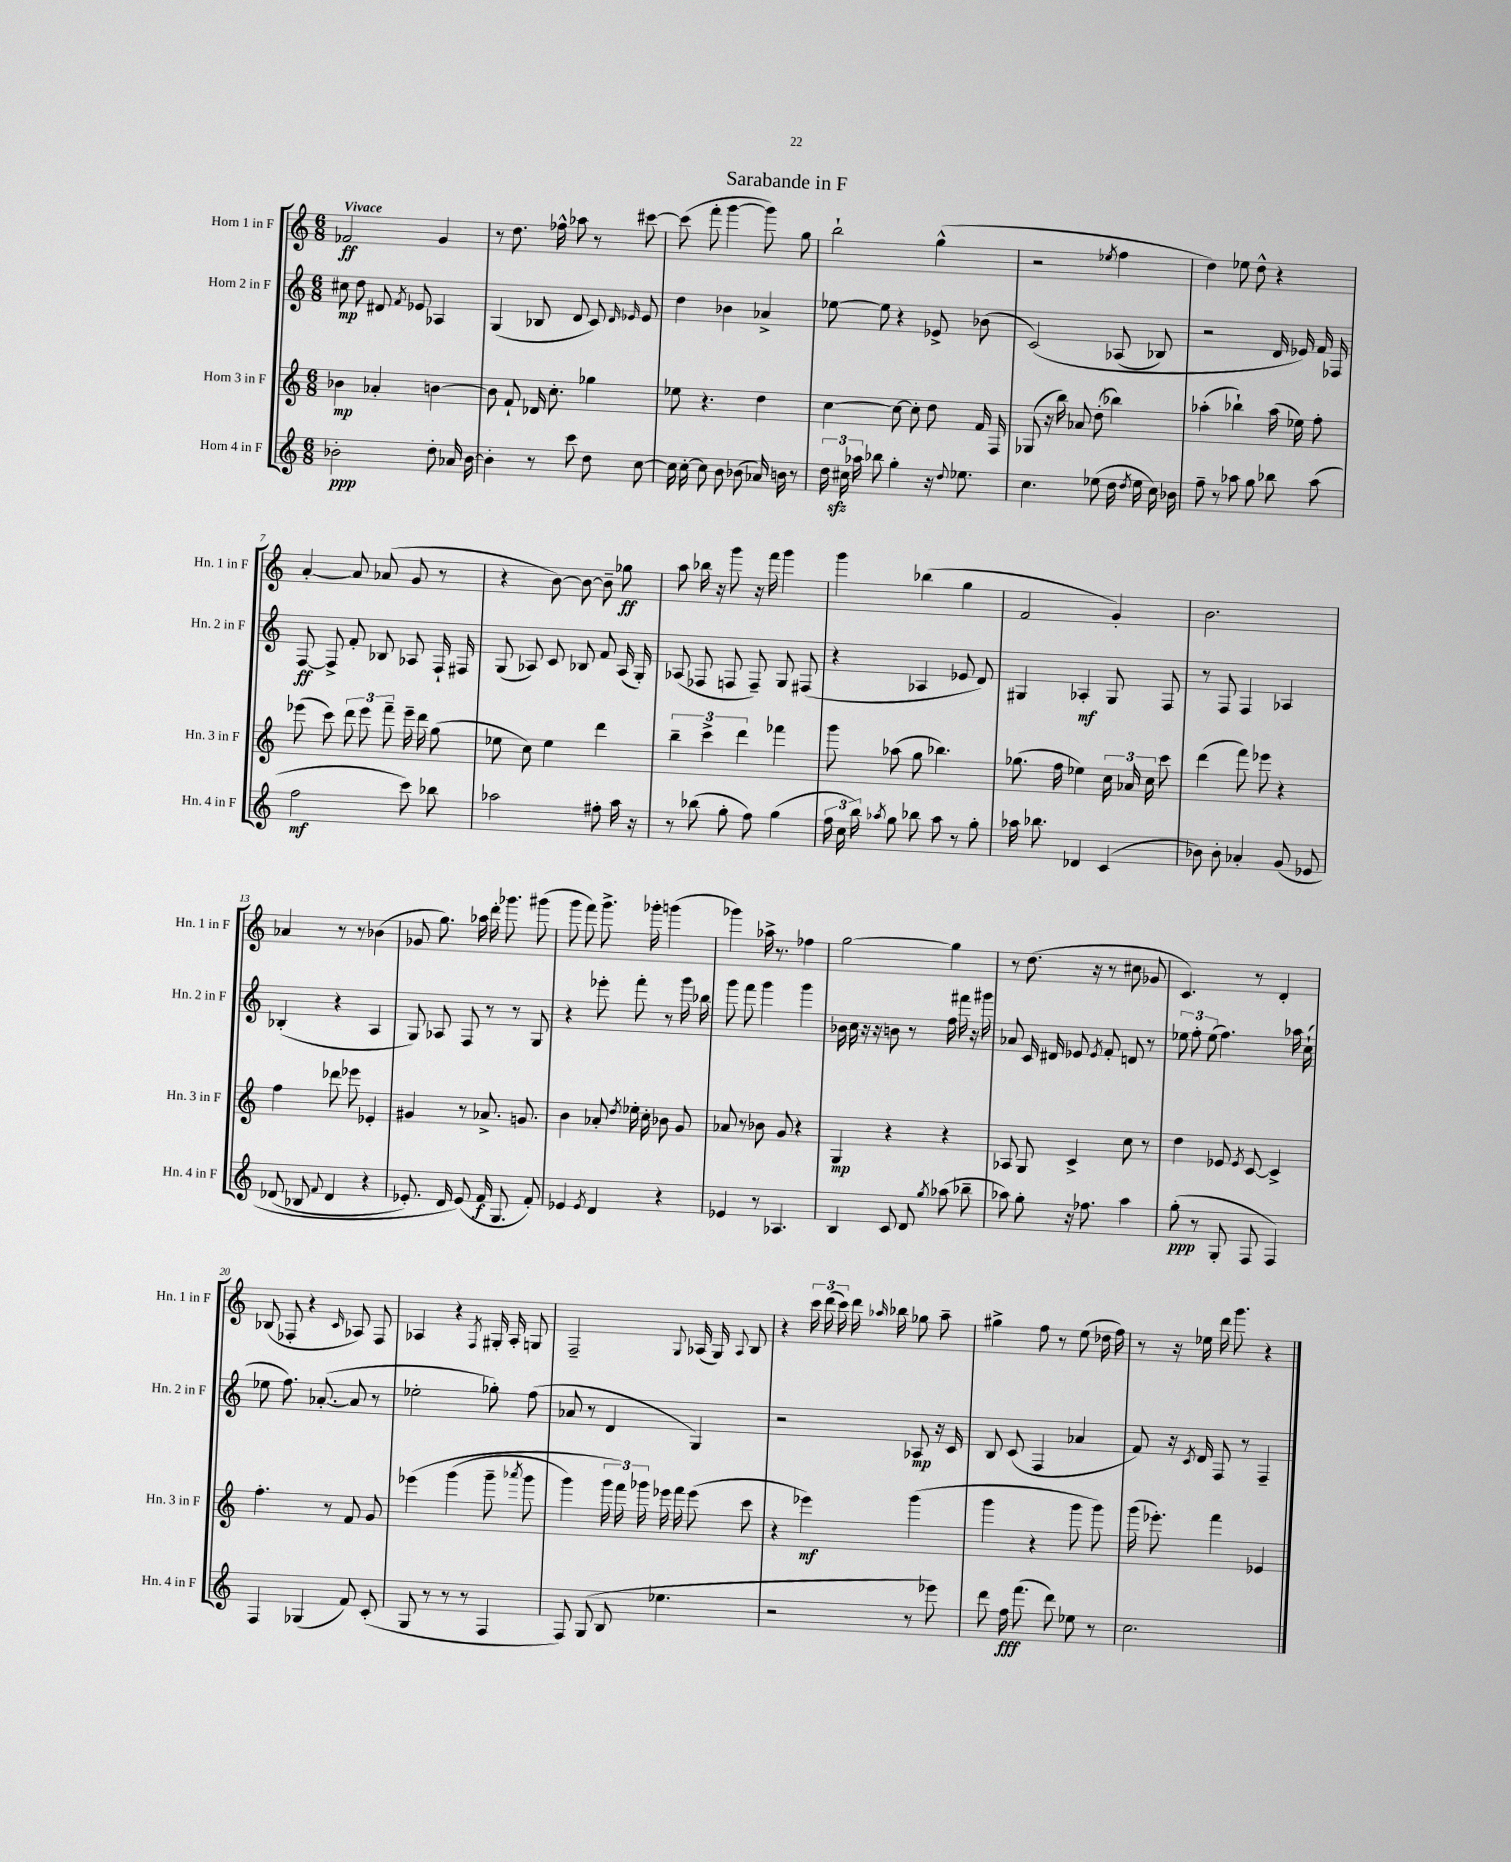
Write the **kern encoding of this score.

**kern	**kern	**kern	**kern
*staff4	*staff3	*staff2	*staff1
*clefG2	*clefG2	*clefG2	*clefG2
*k[]	*k[]	*k[]	*k[]
*M6/8	*M6/8	*M6/8	*M6/8
2b-'\	4b-\	8cc#\	2f-/
.	.	8dd\	.
.	4a-'/	8d#/	.
.	.	8qf/	.
.	.	8e-/	.
8dd'\	[4b\	4A-/	4g/
16a-/	.	.	.
[16b-\	.	.	.
=	=	=	=
4b-'\]	8b\]	(4G/	8r
.	8f`/	.	8.dd\
8r	16d-/	8B-/	.
.	8.cc'\	.	16ff-^^\
8ccc\	.	8d/	8aa-\
8dd\	4gg-\	8c/)	8r
.	.	16qqd/	.
.	.	16qqe-/	.
[8cc\	.	8e-/	[8ccc#\
=	=	=	=
16cc\]	8ee-\	4dd\	(8ccc#\]
[16cc'\	.	.	.
8cc\]	4.r	.	8fff'\
8b\	.	4b-\	[4ggg\
(8b-\	.	.	.
16a-/)	4dd\	4a-^/	8ggg\])
16b\	.	.	.
8r	.	.	8gg\
=	=	=	=
24dd\	[4cc\	[8ee-\	2bb`\
24cc#\	.	.	.
24aa-\	.	.	.
8bb-\	.	8ee-\]	.
4gg'\	8cc\_	4r	.
.	8cc'\]	.	.
16r	8dd\	8e-^/	(4gg^^\
8qqdd/	.	.	.
8.ee-\	.	.	.
.	16f/	(8b-\	.
.	16F/	.	.
=	=	=	=
4.cc\	(8G-/	&(2c/)	2r
.	16r	.	.
.	16bb\)	.	.
.	8a-/	.	.
(8ee-\	(8dd'\	.	.
.	.	.	8qee-/
16dd\	4bb-\)	(8A-/	4ff\
8qdd/	.	.	.
16ee-\	.	.	.
16cc\)	.	8B-/)	.
16b-\	.	.	.
=	=	=	=
8ff~\	(4aa-'\	2r	4dd\)
8r	.	.	.
8aa-\	4bb-`\)	.	8ee-\
8gg\	.	.	8dd^^\
8bb-\	(16aa-\	16d/	4r
.	16ee-\)	16e-/&)	.
(8aa-\	8ff'\	16f/	.
.	.	16F-/	.
=	=	=	=
2ff\	(8eee-\	[8F/	[4a'/
.	8ccc\)	8F^/]	.
.	12ddd\	8f'/	8a/]
.	12eee-\	.	.
.	.	8B-/	(8a-/
.	12fff~\	.	.
8ccc\)	16eee-~\	8A-/	8g/
.	16ddd\	.	.
8bb-\	(8gg\	16F`/	8r
.	.	16F#/	.
=	=	=	=
2aa-\	8ee-\	(8G/	4r
.	8cc\)	8A-/)	.
.	4ee-\	8c/	[8b\)
.	.	8B-/	8b\_
8ff#'\	4ddd\	8f/	8b~\]
16aa-\	.	(16A-/	8gg-\
16r	.	16G'/)	.
=	=	=	=
8r	6bb~\	(8A-/	8aa\
(8bb-\	.	8F-/	16bb-\
.	6ccc^\	.	.
.	.	.	16r
8gg'\	.	8F/	8ggg\
.	6ddd\	.	.
8ff\)	.	8F~/)	16r
.	.	.	16fff\
(4gg\	4fff-\	8G/	4ggg\
.	.	(8F#/	.
=	=	=	=
24ff\	8ggg\	4r	4ggg\
24cc\	.	.	.
24bb\)	.	.	.
8qaa-/	.	.	.
8gg\	(8aa-\	.	.
8bb-\	8gg\	4A-/	(4bb-\
8aa-\	4.bb-\)	.	.
8r	.	8e-/	4gg\
8gg'\	.	8d/)	.
=	=	=	=
16aa-\	(8.gg-\	4G#/	2f/
8.bb-\	.	.	.
.	16ff\	.	.
4d-/	4ee-\)	4A-'/	.
(4c/	24cc\	8G#/	4g'/)
.	24a-/	.	.
.	24cc\	.	.
.	8ccc\	8F/	.
=	=	=	=
8b-\)	(4ddd\	8r	2.b\
8b-'\	.	8F/	.
4a-'/	8fff\)	4F/	.
.	8eee-\	.	.
&(8g/	4r	4A-/	.
8e-/	.	.	.
=	=	=	=
(8d-/	4ff\	(4B-'/	4a-/
8B-/	.	.	.
8qqf/	.	.	.
4d-/	8ddd-\	4r	8r
.	8eee-\	.	8r
4r	4e-'/	4A/	(4b-\
=	=	=	=
8.e-'/)	4g#/	8G/)	8g-/
.	.	8A-/	8.gg\)
16d/	.	.	.
(8e-/&)	8r	8F/	.
.	.	.	16aa-\
16f/	8.a-^/	8r	16ddd'\
8.G/	.	.	8.ggg-\
.	.	8r	.
.	8.g/	.	.
8f'/)	.	8G/	(8ggg#\
=	=	=	=
4e-/	4b\	4r	8ggg\
.	.	.	8fff\)
8qe-/	.	.	.
4d/	8a-'/	8eee-'\	8.ggg^\
.	8qdd/	.	.
.	16ee-'\	8fff'\	.
.	16cc'\	.	16ggg-'\
4r	8b-\	8r	(4ggg\
.	8g/	16ggg\	.
.	.	16bb-\	.
=	=	=	=
4e-/	8a-/	8ggg\	4ggg-\)
.	8r	8fff\	.
8r	8b-\	4ggg\	16aa-^\
.	.	.	8.r
4.A-/	8g/	.	.
.	4r	4ggg\	4ff-\
=	=	=	=
4B/	4G/	16b-\	[2gg\
.	.	16cc\	.
.	.	16r	.
.	.	16r	.
8c/	4r	8b\	.
8d/	.	8r	.
8qgg/	.	.	.
(8aa-\	4r	16ff\	4gg\]
.	.	16fff#\	.
8bb-~\	.	16r	.
.	.	16ggg#\	.
=	=	=	=
8aa-\)	8A-/	8a-/	8r
8gg'\	8G/	16c/	(8.dd\
.	.	16d#/	.
16r	4c^/	8e-/	.
8.ff-\	.	.	16r
.	.	8qe-/	.
.	.	8f'/	8r
4aa-\	8cc\	8d/	8cc#\
.	8r	8r	8g-/
=	=	=	=
(8gg'\	4dd\	12ee-\	4.c/)
.	.	12ff'\	.
8r	.	.	.
.	.	(12ee-\	.
8G'/	8e-/	4.ff\)	.
.	8qe-/	.	.
8F/	[8c/	.	8r
4F/)	4c^/]	.	4d'/
.	.	16aa-\	.
.	.	(16cc`\	.
=	=	=	=
4F/	4.ff'\	8ee-\	(8B-/
.	.	8.ff\)	8F-'/
(4G-/	.	.	4r
.	.	([8.a-'/	.
.	8r	.	.
.	.	.	16qqc/
8f/)	8f/	8a-/]	8A-/)
(8c'/	8g/	8r	8F-/
=	=	=	=
8G/	&(4eee-\	2ee-'\	4A-/
8r	.	.	.
8r	(4ggg\	.	4r
8r	.	.	.
.	.	.	8qF/
4F/	8ggg~\	8gg-'\)	16G#'/
.	.	.	16A-'/
.	8qaaa-/	.	.
.	8ggg\	(8ff\	8G/
=	=	=	=
8F/)	4ggg\)	8a-/	2F~/
(8G/	.	8r	.
8B/	24ggg\	4d/	.
.	24fff\&)	.	.
.	24ggg-\	.	.
4.ee-\	16eee-\	.	.
.	16fff\	.	.
.	.	.	8qqG/
.	(8eee-\	4G/)	(16A-/
.	.	.	16G/)
.	.	.	8qqA-/
.	8ccc\	.	8B/
=	=	=	=
2r	4r	2r	4r
.	4eee-\)	.	24ccc\
.	.	.	(24ddd\
.	.	.	24ccc\)
.	.	.	16ddd\
.	.	.	16qqaa-/
.	.	.	16bb-\
8r	(4ggg\	8A-/	8gg-\
8eee-\)	.	16r	8aa-~\
.	.	16c/	.
=	=	=	=
8ddd\	4ggg\	8B/	4gg#^\
16ff\	.	(8c/	.
(8.fff\	.	.	.
.	4r	4F/	8ff\
8ddd\)	.	.	8r
8ee-\	8ggg\	4a-/	(8ee\
8r	8ggg\)	.	16dd-\
.	.	.	16ff\)
=	=	=	=
2.cc\	(16ggg\	8f/)	8r
.	8.eee-'\)	.	.
.	.	16r	16r
.	.	8qc/	.
.	.	16d/	16ee-\
.	4fff\	8F/	16ddd\
.	.	.	8.ggg\
.	.	8r	.
.	4e-/	4F~/	4r
==	==	==	==
*-	*-	*-	*-
